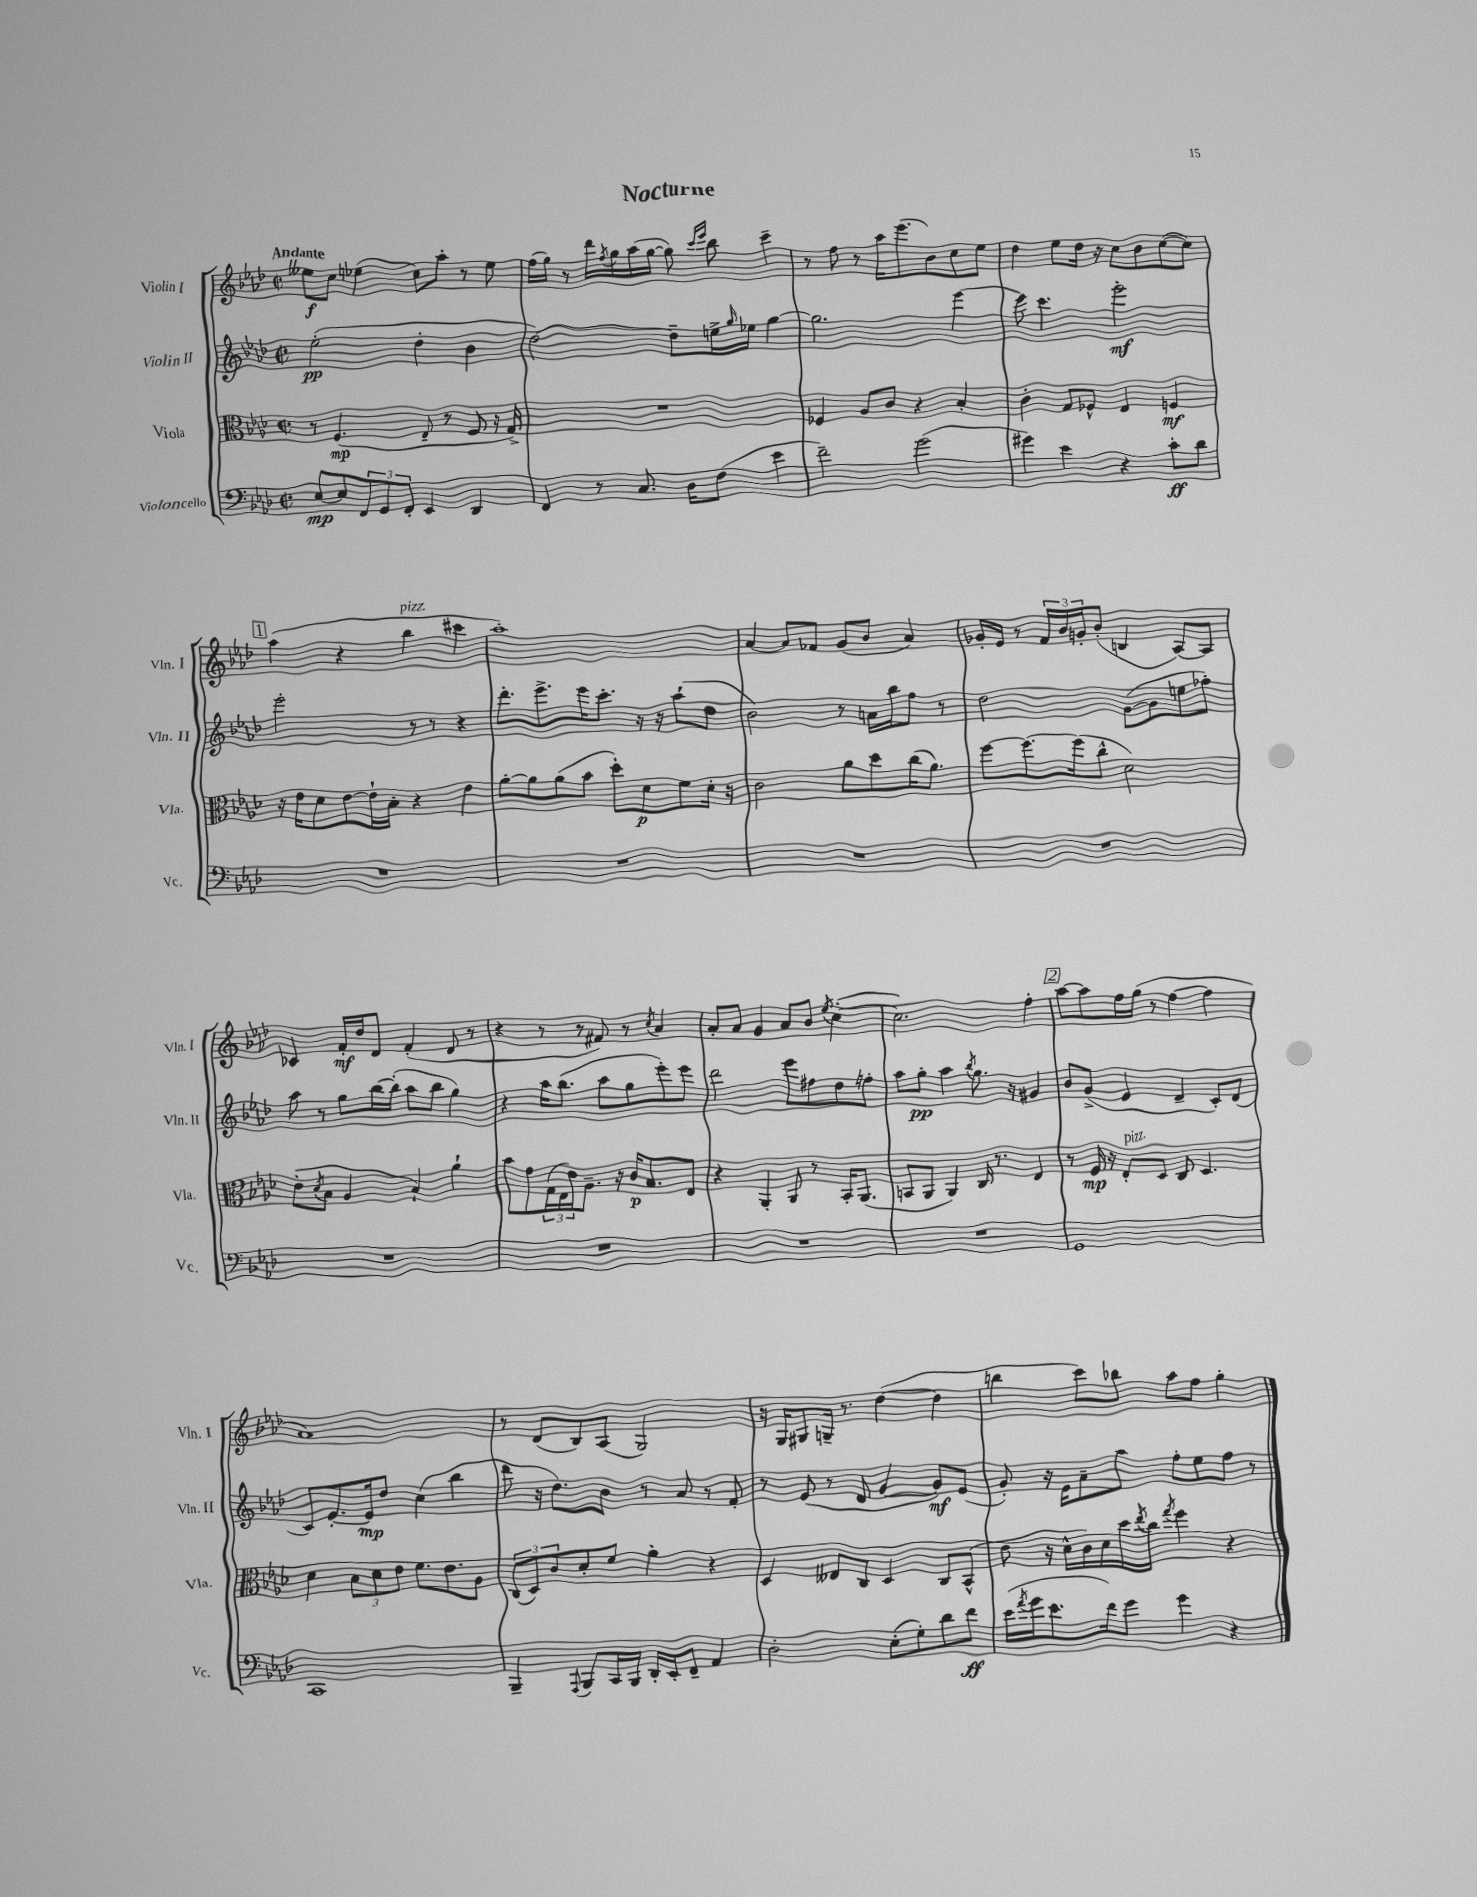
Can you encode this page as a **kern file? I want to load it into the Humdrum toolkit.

**kern	**kern	**kern	**kern
*staff4	*staff3	*staff2	*staff1
*clefF4	*clefC3	*clefG2	*clefG2
*k[b-e-a-d-]	*k[b-e-a-d-]	*k[b-e-a-d-]	*k[b-e-a-d-]
*M2/2	*M2/2	*M2/2	*M2/2
*met(c|)	*met(c|)	*met(c|)	*met(c|)
[8E-	8r	(2ee-'	8ee--
8E-]	(4.F	.	8cc
12FF	.	.	(4ee-
12GG	.	.	.
12FF'	.	.	.
4EE-	8E-~	4dd-'	8cc)
.	8r	.	8aa-'
4DD-	8F	4b-	8r
.	16r	.	8ee-
.	16G^)	.	.
=	=	=	=
4FF	1r	[2dd-)	(16ff
.	.	.	16gg)
.	.	.	8r
8r	.	.	16ddd-
.	.	.	8qff
.	.	.	16gg
8.C	.	.	(16aa-
.	.	.	[16gg
.	.	8dd-~]	8gg])
16D-	.	.	.
.	.	.	16qqccc
.	.	.	16qqeee-
(8F	.	16ee^	8bb-
.	.	16qqgg	.
.	.	16ee-	.
4e-	.	[4gg	4ccc~
=	=	=	=
2f~)	4F-	2.gg]	8r
.	.	.	8ff
.	8A-	.	8r
.	8c	.	16aa-
.	.	.	(8.eee-
(2g	4r	.	.
.	.	.	8b-)
.	4B-'	[4eee-	8cc
.	.	.	8ee-
=	=	=	=
4g#)	4c'	8eee-]	4dd-
.	.	4.ccc	.
4e-	8G	.	8ee-
.	8F-^^	.	16dd-
.	.	.	16r
4r	4E-	2eee-'	8cc
.	.	.	8b-
8c'	4F	.	([8cc
8d-	.	.	8cc])
=	=	=	=
1r	16r	2eee-'	(4aa-
.	16e-	.	.
.	8d-	.	.
.	[8e-	.	4r
.	16e-`]	.	.
.	16B-'	.	.
.	4r	8r	4bb-
.	.	8r	.
.	4e-	4r	4ccc#
=	=	=	=
1r	[8a-'	8.ddd-'	1aa-')
.	8a-]	.	.
.	.	8.eee-^	.
.	(8a-	.	.
.	8b-	16eee-	.
.	.	8.ccc'	.
.	8dd-')	.	.
.	8d-	16r	.
.	.	16r	.
.	8f	(8aa-`	.
.	16d-'	8dd-	.
.	16r	.	.
=	=	=	=
1r	2c	2b-)	[4a-
.	.	.	8a-]
.	.	.	8f-
.	8a-	8r	(8g
.	8dd-	16a	8b-
.	.	16bb-	.
.	(16cc	8ff	4a-)
.	8.a-)	.	.
.	.	8r	.
=	=	=	=
1r	[8ff	2dd-	16g-'
.	.	.	16e-
.	8.ff_	.	8r
.	.	.	24f
.	.	.	24b-
.	(16ff]	.	.
.	.	.	24g'
.	8cc^^	.	(8b-'
.	2d-)	([8g	4B
.	.	8g]	.
.	.	8ee	[8A-)
.	.	8ff-')	8A-]
=	=	=	=
1r	(8e-'	8aa-	4c-
.	8qd-	.	.
.	8B-	8r	.
.	4A-	8gg	16f'
.	.	.	16dd-
.	.	[16bb-	8d-
.	.	(16bb-']	.
.	4B-`)	8aa-	(4f'
.	.	8bb-	.
.	4a-`	4gg)	8d-
.	.	.	8r
=	=	=	=
1r	8b-	4r	4r
.	8g	.	.
.	(24G	16aa-	8r
.	24E-	.	.
.	.	(8.bb-	.
.	24e-)	.	.
.	8.A-~	.	8r
.	.	8aa-	8f#)
.	16r	.	.
.	16c	8gg	8r
.	8.B-	.	.
.	.	.	8qcc
.	.	8eee-')	4a-
.	8E-	8eee-	.
=	=	=	=
1r	4r	2ddd-	8a-'
.	.	.	8a-
.	4AA-'	.	4g
.	8AA-	8eee-	8a-
.	8r	8ff#	8b-
.	.	.	8qee-
.	16BB-'	8dd-	([4cc'
.	(8.AA-	.	.
.	.	8ff'	.
=	=	=	=
1r	8BB	8aa-	2.cc])
.	8AA-	8gg'	.
.	4AA-)	4aa-	.
.	.	8qbb-	.
.	16C	8.gg	.
.	8.r	.	.
.	.	16r	.
.	4E-	4g#	4ff'
=	=	=	=
1GG	8r	8b-	[8aa-
.	16F	(8g^	8aa-]
.	16r	.	.
.	8E-'	4e-	16ff
.	.	.	(16gg
.	8D-	.	8r
.	8C	4d-~	[4ff
.	4.D-	.	.
.	.	8c')	4ff]
.	.	(8d-	.
=	=	=	=
1CC	4d-	8c)	1a-)
.	.	[8.e-'	.
.	12B-	.	.
.	.	16e-]	.
.	12d-	.	.
.	.	8dd-	.
.	12e-	.	.
.	8.f	(4cc	.
.	8.e-	.	.
.	.	4bb-	.
.	8A-	.	.
=	=	=	=
4BBB-~	(12C	8ddd-	8r
.	12D-)	.	.
.	.	16r	(8d-
.	12c	.	.
.	.	8.dd-)	.
8qqAAA-	.	.	.
8BBB-	8d-'	.	8B-)
16CC	8f	8b-	(8A-
16BBB-	.	.	.
16DD-'	4a-'	8r	2G)
16EE-'	.	.	.
8FF~	.	8a-	.
4AA-	4r	8r	.
.	.	8f'	.
=	=	=	=
2D-'	4D-	8r	16r
.	.	.	16G
.	.	(8e-	8G#
.	8E--	8r	16G~
.	.	.	8.r
.	8C	8d-	.
(8E-'	4D-	[4g	([4dd-
8G')	.	.	.
8d-	8C	8g])	4dd-]
8f	(8BB-^^	(8e-	.
=	=	=	=
(16e-	8e-	8g')	4bb
8qa-	.	.	.
16g	.	.	.
8.e-	16r	16r	.
.	16d-^^	16e-	.
.	16c)	8a-~	8ccc)
16f)	16d-	.	.
8g	16dd-	8aa-	8bb-
.	8qee-	.	.
.	16cc	.	.
.	8qgg	.	.
4g	4ff	8ff'	8aa-
.	.	8ee-	8ff
4r	4r	8ff	4gg'
.	.	8r	.
==	==	==	==
*-	*-	*-	*-
